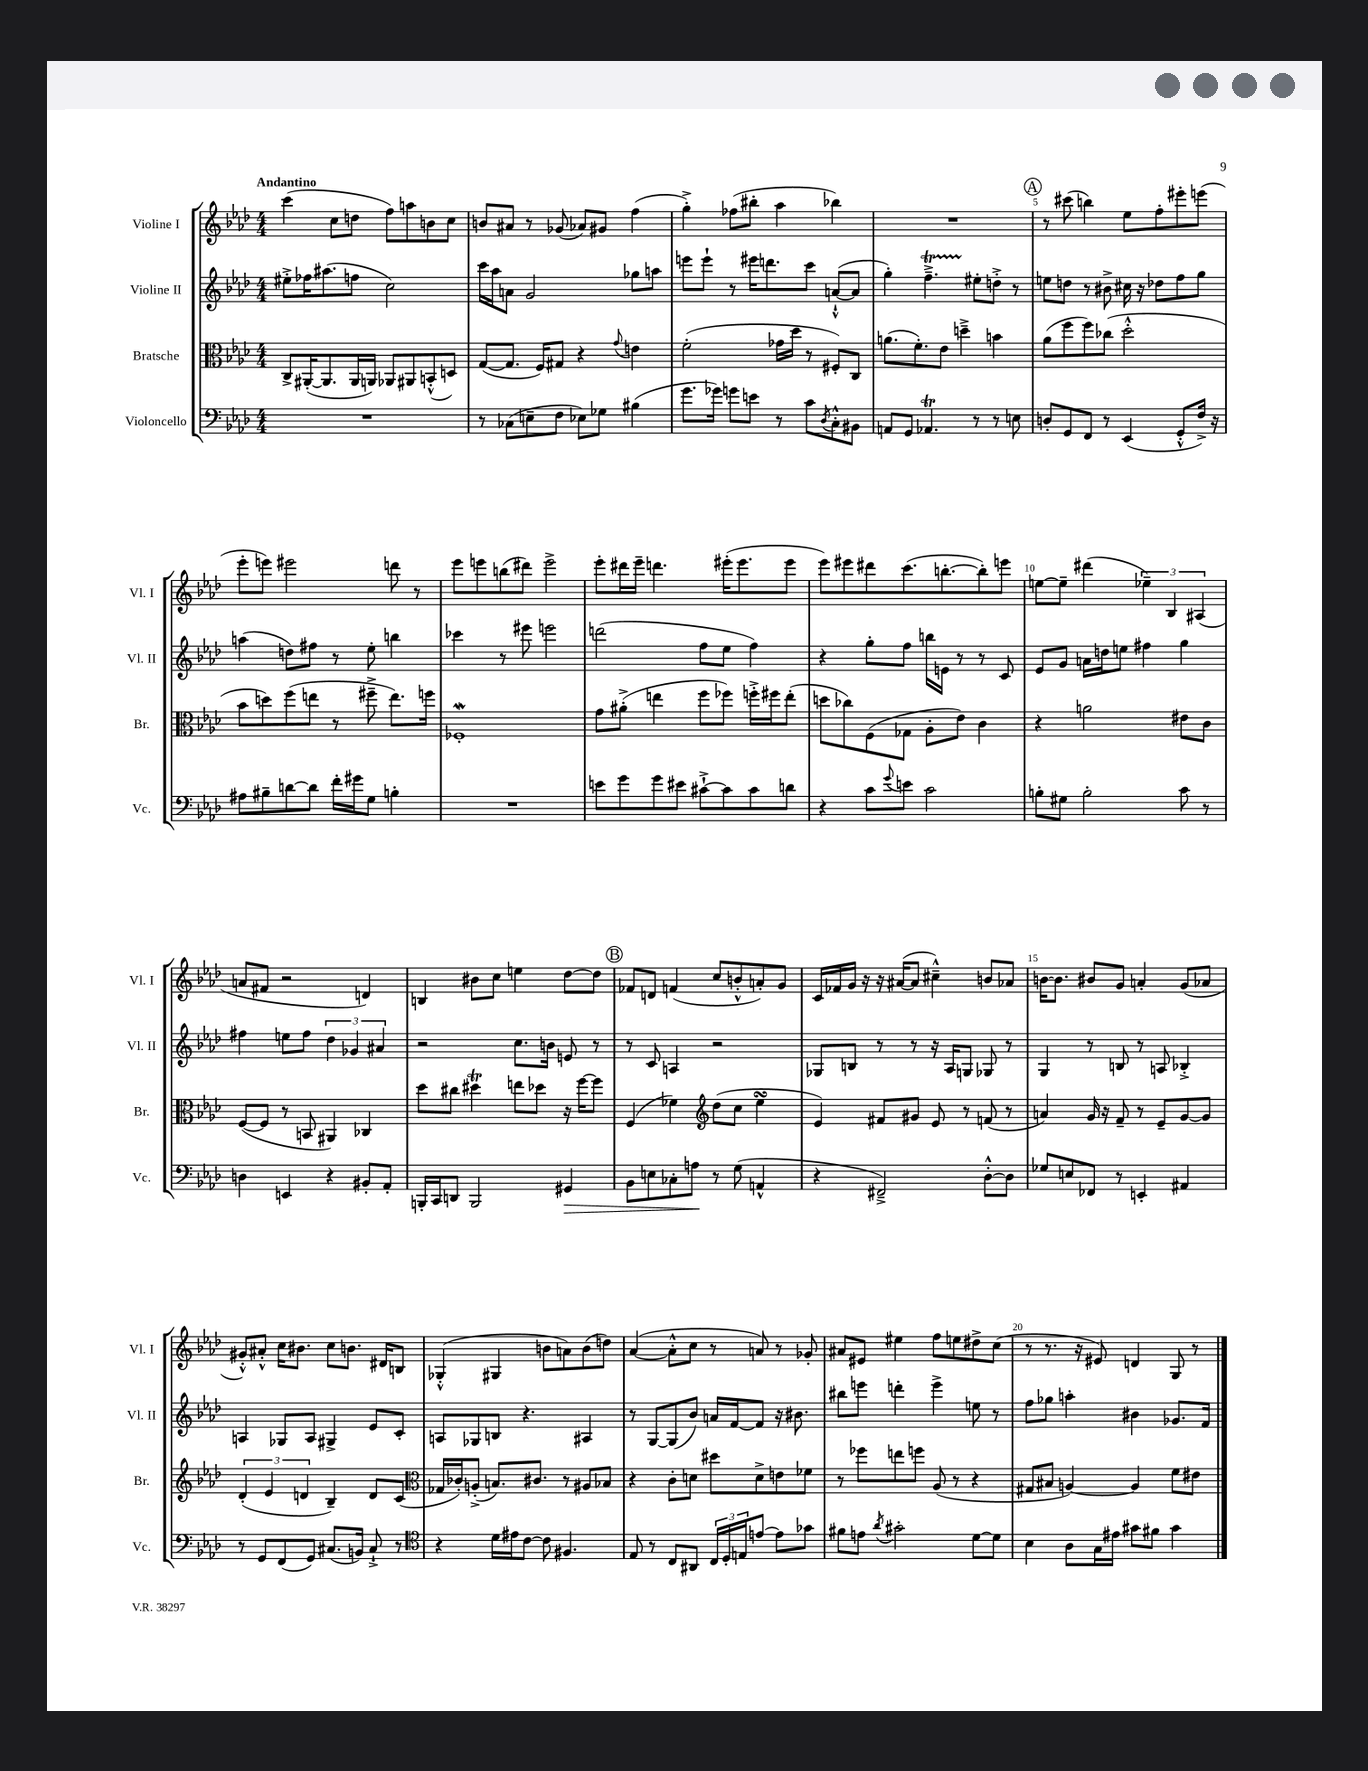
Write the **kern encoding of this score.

**kern	**dynam	**kern	**kern	**kern
*part4	*part4	*part3	*part2	*part1
*staff4	*staff4	*staff3	*staff2	*staff1
*I"Violoncello	*	*I"Bratsche	*I"Violine II	*I"Violine I
*I'Vc.	*	*I'Br.	*I'Vl. II	*I'Vl. I
*clefF4	*	*clefC3	*clefG2	*clefG2
*k[b-e-a-d-]	*	*k[b-e-a-d-]	*k[b-e-a-d-]	*k[b-e-a-d-]
*M4/4	*	*M4/4	*M4/4	*M4/4
=1	=1	=1	=1	=1
!	!	!	!	!LO:TX:a:B:t=Andantino
1r	.	8C^/L	8ee#X'^\L	(4ccc\
.	.	([16AA#X'/K	16ff-X\K	.
.	.	8.AA#/]	(8.aa#X\	.
.	.	.	.	8cc\L
.	.	16AA#/L	8ffn\J	8ddn\J
.	.	16AAn/JJ)	.	.
.	.	8AA-X/L	2cc\)	8ff\L)
.	.	8AA#X/	.	8aan\
.	.	(8BBn'^^/	.	8bn\
.	.	8Dn/J)	.	8cc\J
=2	=2	=2	=2	=2
8r	.	([8G/L	16ccc\LL	8bn/L
.	.	.	16aa-\J	.
(8C-X\L	.	8.G/J]	8an\J	8a#X/J
8En~\	.	.	2g/	8r
.	.	16F/KL)	.	.
8F\J	.	8G#X/J	.	(8g-X/
8E-X\L)	.	4r	.	8a-X/L)
8G-X\J	.	.	.	8g#X/J
.	.	8qqg/	.	.
(4B#X\	.	4en\	8gg-X\L	(4ff\
.	.	.	8aan\J	.
=3	=3	=3	=3	=3
8.g\L	.	(2f'\	8eeen\L	4gg'^\)
.	.	.	8eee`\J	.
16g-X\Jk)	.	.	.	.
8gn\L	.	.	8r	(8ff-X\L
8en\J	.	.	16eee#X\KL	8bb#X'\J
.	.	.	8.dddn\	.
8r	.	16g-X\LL	.	4aa-\
.	.	16dd-\JJ	.	.
8c\L	.	8r	8ccc\J	.
8qD-/	.	.	.	.
8C'^^\	.	8F#X'/L)	([8an`^^/L	4bb-X\)
8BB#X\J	.	8C/J	8a/J]	.
=4	=4	=4	=4	=4
8AAn/L	.	(8.an\L	4gg'\)	1r
8GG/J	.	.	.	.
.	.	8.f'\)	.	.
4.AA-XT/	.	.	4.ffT~^\	.
.	.	8e-\J	.	.
.	.	4ddn~^\	.	.
8r	.	.	8ee#X'\L	.
8r	.	4bn\	8ddn'^\J	.
8En\	.	.	8r	.
!!LO:REH:place=s1:t=A
=5	=5	=5	=5	=5
8Dn'/L	.	(8a-\L	8een\L	8r
8GG/	.	8ff\	8ddn\J	(8ccc#X\
8FF/J	.	8ff\)	8r	4bbn\)
8r	.	(8cc-X\J	8b#X^\	.
(4EE-/	.	2dd-'^^\	16cc#X\	8ee-\L
.	.	.	16r	.
.	.	.	8dd-X\L	8ff'\
8GG'^^/L	.	.	8ff\	8eee#X'\
16F^/Jk)	.	.	8gg\J	(8eeen\J
16r	.	.	.	.
!!LO:LB:g=z
=6	=6	=6	=6	=6
8A#X\L	.	8b-\L	(4aan\	8eee-'\L
8B#X~\	.	8ddn\)	.	8eeen\J)
[8dn\	.	(8ff\	8ddn\L)	2eee#X\
8d\J]	.	8een\J	8ff#X\J	.
16f'\LL	.	8r	8r	.
16g#X\J	.	.	.	.
8G\J	.	8ff#X~^\	8ee-'\	.
4Bn'\	.	8.ee\L)	4bbn\	8dddn\
.	.	.	.	8r
.	.	16ffn\Jk	.	.
=7	=7	=7	=7	=7
1r	.	1F-Xw'	4ccc-X\	8eee-\L
.	.	.	.	8eeen\
.	.	.	8r	(8bbn\
.	.	.	8eee#X\	8ddd#X\J)
.	.	.	2eeen\	2eee^\
=8	=8	=8	=8	=8
8en\L	.	8g\L	(2dddn\	8eee-'\L
8g\	.	(8a#X'^\J	.	16ddd#X\L
.	.	.	.	16eee-~\JJ
8g\	.	4een\	.	4.dddn\
8e#X\J	.	.	.	.
[8c#X`^\L	.	8ff\L	8ff\L	.
8c#\]	.	8ff-X\J)	8ee-\J	(16eee#X'\KL
.	.	.	.	8.eee#\
8c#\	.	16ffn'^\LL	4ff\)	.
.	.	16ff#X\J	.	.
8dn\J	.	(8ee'\J	.	8eee#\J
=9	=9	=9	=9	=9
4r	.	8ddn\L	4r	8eee-\L)
.	.	8cc-X\)	.	8eee#X\
8c\L	.	(8F\	8gg'\L	8ddd#X\
8qqg/	.	.	.	.
8en\J	.	8G-X\J	8ff\J	(8.ccc\
2c\	.	8A-'\L	16bbn\LL	.
.	.	.	16en\JJ	[8.bbn'\
.	.	8e-\J)	8r	.
.	.	4c\	8r	8bb'\])
.	.	.	8c/	8eeen\J
=10	=10	=10	=10	=10
8Bn'\L	.	4r	8e-/L	[8een\L
8G#X\J	.	.	8g/J	8ee~\J]
2B'\	.	2an\	16an\LL	(4ddd#X\
.	.	.	16ddn\J	.
.	.	.	8een\J	.
.	.	.	4ff#X\	6ee-X~\)
.	.	.	.	6B-/
8c\	.	8e#X\L	4gg\	.
.	.	.	.	(6A#X/
8r	.	8c\J	.	.
!!LO:LB:g=z
=11	=11	=11	=11	=11
4Dn\	.	([8F/L	4ff#X\	8an/L
.	.	8F/J]	.	8f#X/J
4EEn/	.	8r	8een\L	2r
.	.	8BBn/	8ff#\J	.
4r	.	4AA#X/)	6dd-\	.
.	.	.	6g-X/	.
8BB#X'/L	.	4C-X/	.	4dn/)
.	.	.	6a#X/	.
8AA-'/J	.	.	.	.
=12	=12	=12	=12	=12
16BBBn'/LL	.	8dd-\L	2r	4Bn/
16CC/J	.	.	.	.
8DDn/J	.	8cc#X\J	.	.
2BBB/	.	4dd#Xt\	.	8b#X\L
.	.	.	.	8cc\J
.	.	8een\L	8.cc\L	4een\
.	.	8dd-X\J	.	.
.	.	.	16bn\Jk	.
!	!LO:HP:b	!	!	!
4GG#X/	>	16r	8en/	[8dd-\L
.	.	[16ff\KL	.	.
.	.	8ff\J]	8r	8dd-\J]
!!LO:REH:place=s1:t=B
=13	=13	=13	=13	=13
8BB-\L	.	(4F/	8r	8f-X/L
8En\	.	.	8c/	8dn/J
8C-X'\	.	4f-X\)	4An/	(4fn/
8An\J	.	.	.	.
*	*	*clefG2	*	*
8r	]	(8dd-\L	2r	8cc/L
(8G\	.	8cc\J	.	8bn'^^/
4AAn^^/	.	4ee-sSSS\	.	8an'/)
.	.	.	.	8g/J
=14	=14	=14	=14	=14
4r	.	4e-/)	8G-X/L	16c/LL
.	.	.	.	16f-X/
.	.	.	8Bn/J	16g/JJ
.	.	.	.	16r
2FF#X~^/)	.	8f#X/L	8r	16r
.	.	.	.	([16a#X/KL
.	.	8g#X/J	8r	8a#/J]
.	.	8e-/	16r	4cc#X~^^\)
.	.	.	16A-/KL	.
.	.	8r	8Gn/J	.
[8D-'^^\L	.	(8fn/	8G-X/	8bn/L
8D-\J]	.	8r	8r	8a-X/J
=15	=15	=15	=15	=15
8G-X/L	.	4an/)	4G/	[16bn\KL
.	.	.	.	8.b\J]
8En/	.	.	.	.
8FF-X/J	.	16g/	8r	8b#X/L
.	.	16r	.	.
8r	.	8f~/	8Bn/	8g/J
4EEn'/	.	8r	8r	4an'/
.	.	8e-~/L	8An/	.
4AA#X/	.	[8g/	4B-X'^/	(8g/L
.	.	8g/J]	.	8a-X/J
!!LO:LB:g=z
=16	=16	=16	=16	=16
8r	.	(6d-'/	4An/	8g#X'^^/L)
8GG/L	.	.	.	8a#X'^^/J
.	.	6e-/	.	.
(8FF/	.	.	8G-X/L	16cc\KL
.	.	.	.	8.b#X\J
.	.	6dn/	.	.
8GG/J)	.	.	8A/J	.
(8.C#X/L	.	4B-~/)	4G#X^/	8cc\L
.	.	.	.	8.bn\J
16BBn/Jk)	.	.	.	.
8C#`^/	.	8d/L	8e-/L	.
.	.	.	.	16d#X/KL
8r	.	(8c/J	8c'/J	8Bn/J
=17	=17	=17	=17	=17
*clefC4	*	*clefC3	*	*
4r	.	16G-X/LL	8An/L	(4G-X'^^/
.	.	16c-X'/J)	.	.
.	.	(8An'^/J	8G-X/	.
16d-\LL	.	8.Bn/L)	8Bn/J	4G#X/
16e#X\J	.	.	.	.
[8c\J	.	.	4.r	.
.	.	8.c#X/J	.	.
8c\]	.	.	.	8bn\L
4.F#X/	.	8r	.	8an\)
.	.	8A#X/L	4A#X/	(8b\
.	.	8B-X/J	.	8ddn\J)
=18	=18	=18	=18	=18
8E-/	.	4r	8r	([4a-/
8r	.	.	[8G/L	.
8C/L	.	8c'\L	(8G/]	8a-'^^\L]
8AA#X/J	.	8dn\J	8b-/J)	8cc\J
24C/LL	.	8dd#X\L	16an/LL	8r
24D-'/	.	.	.	.
.	.	.	[16f/J	.
24En/J	.	.	.	.
[8en/J	.	8d^\	8f/J]	8an/)
8e\L]	.	8en\	16r	8r
.	.	.	8.b#X\	.
8g-X\J	.	8f-X\J	.	8g-X'/
=19	=19	=19	=19	=19
8f#X\L	.	8r	8bb#X\L	8a#X/L
8en\J	.	8ff-X\L	8eeen\J	8e#X/J
8qa-/	.	.	.	.
2g#X'\	.	8een\	4dddn'\	4ee#X\
.	.	8ffn\J	.	.
.	.	(8A-/	4eee^\	8ff\L
.	.	8r	.	8een\
[8d-\L	.	4r	8een\	8dd#X^\
8d-\J]	.	.	8r	(8cc\J
=20	=20	=20	=20	=20
4B-\	.	8G#X/L	8ff\L	8r
.	.	8B#X/J	8gg-X\J	8.r
8A-\L	.	[4An/)	4aan'\	.
.	.	.	.	16r
16G\L	.	.	.	8e#X/)
16e#X\JJ	.	.	.	.
8g#X\L	.	4A/]	4b#X\	4dn/
8f#X\J	.	.	.	.
4g#\	.	8f\L	8.g-X/L	8G/
.	.	8e#X\J	.	8r
.	.	.	16f/Jk	.
==	==	==	==	==
*-	*-	*-	*-	*-
